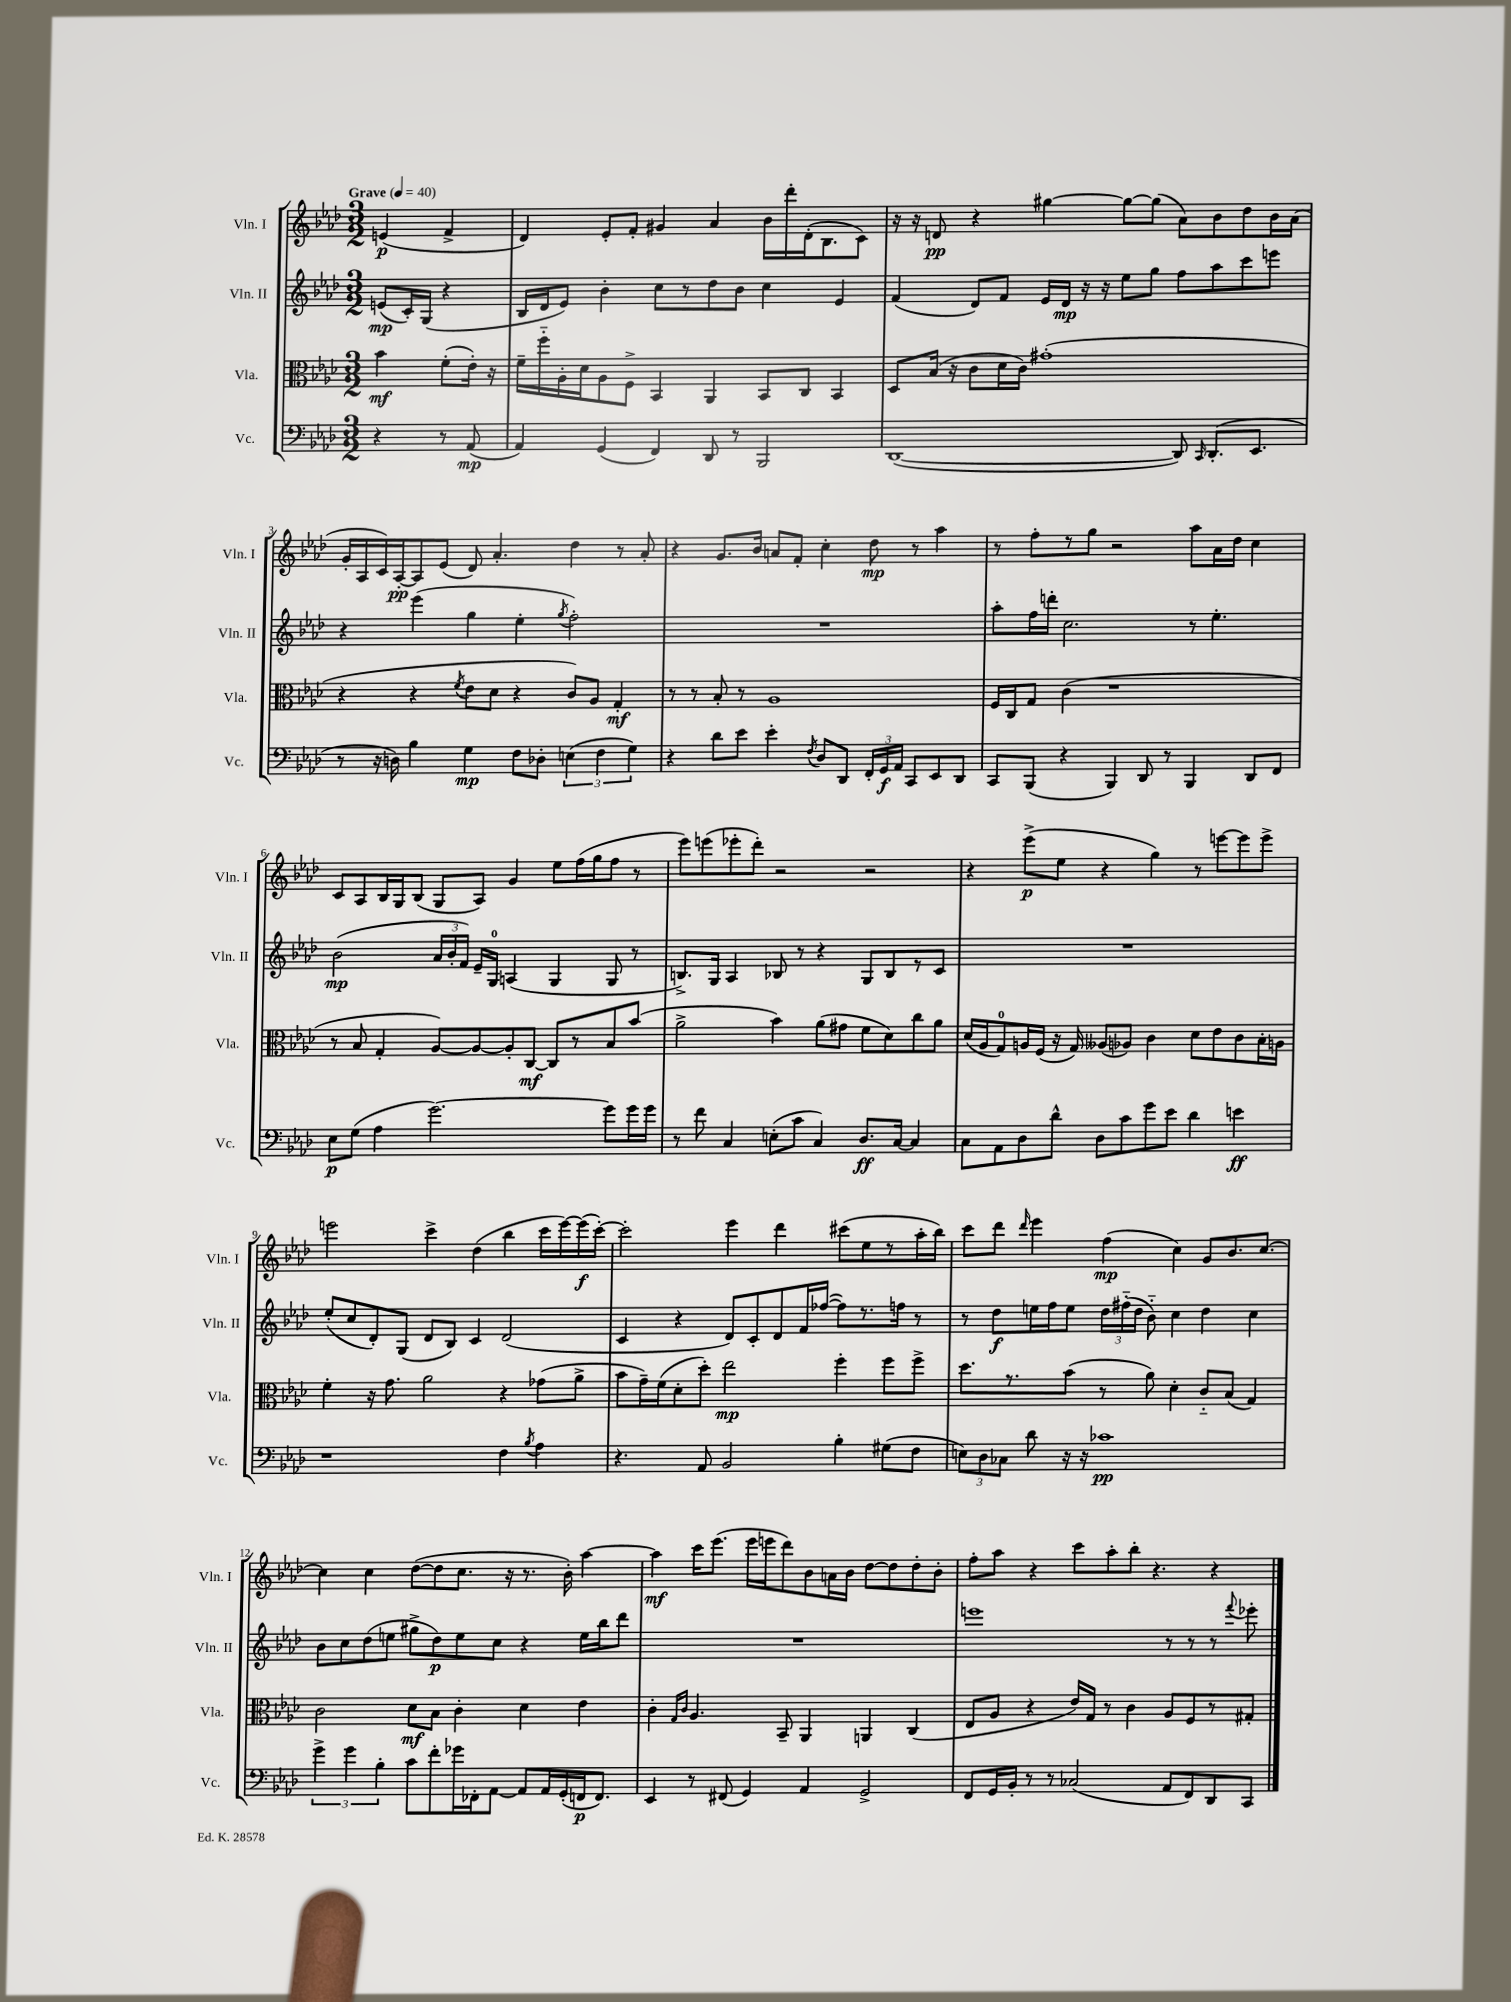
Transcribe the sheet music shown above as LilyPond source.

<<
\new StaffGroup <<
\new Staff = "s0" \with { instrumentName = "Vln. I" shortInstrumentName = "Vln. I" } {
    \clef treble \key aes \major \numericTimeSignature \time 3/2 \partial 2 \tempo "Grave" 4 = 40
    \autoBeamOff e'4\p( f'4-> |
    des'4) ees'8[-. f'8]-. gis'4 aes'4 bes'16[ des'''16-. des'16-.( bes8. c'8]) |
    r16 r16 d'8\pp r4 gis''4~ gis''8[~ gis''8]( aes'8[) bes'8 des''8 bes'16 aes'16]( |
    g'16[-. aes16 c'16) aes16~-.\pp aes8 ees'8]( des'8) aes'4.-. des''4 r8 aes'8-. |
    r4 g'8.[ bes'16] a'8[ f'8]-. c''4-. des''8\mp r8 aes''4 |
    r8 f''8[-. r8 g''8] r2 aes''8[ aes'16 des''16] c''4 |
    c'8[ aes8 bes16 g16 bes8]( g8[ aes8]) g'4 ees''8[ f''16( g''16 f''8] r8 |
    ees'''8[) e'''8( ees'''8-. des'''8]-.) r2 r2 |
    r4 ees'''8[->\p( ees''8] r4 g''4) r8 e'''8[~ e'''8 e'''8]-> |
    e'''2 c'''4-> des''4( bes''4 c'''16[ e'''16~) e'''16\f( c'''16]~-.) |
    c'''2-. ees'''4 des'''4 cis'''8[( ees''8 r8 aes''16-. bes''16]) |
    c'''8[ des'''8] \grace { des'''16 } ees'''4 f''4\mp( c''4) g'8[ bes'8. c''8.]~ |
    c''4 c''4 des''8[~( des''8 c''8.] r16 r8. bes'16-.) aes''4~ |
    aes''4\mf c'''16[ ees'''8.]( ees'''16[ e'''16 des'''8) bes'8 a'16 bes'16] des''8[~ des''8 des''8-. bes'8]-. |
    f''8[-. aes''8] r4 c'''8[ aes''8-. bes''8]-. r4. r4 \bar "|." |
}
\new Staff = "s1" \with { instrumentName = "Vln. II" shortInstrumentName = "Vln. II" } {
    \clef treble \key aes \major \numericTimeSignature \time 3/2 \partial 2
    \autoBeamOff e'8[\mp( c'16-.) g16]( r4 |
    bes16[ des'16 ees'8]) bes'4-. c''8[ r8 des''8 bes'8] c''4 ees'4 |
    f'4( des'8[) f'8] ees'16[ des'16]\mp r16 r16 ees''8[ g''8] f''8[ aes''8 c'''8 e'''8] |
    r4 ees'''4( g''4 ees''4-. \acciaccatura { g''8 } f''2-.) |
    R1. |
    aes''8[-. f''16 d'''16]-. c''2. r8 ees''4.-. |
    bes'2\mp( \tuplet 3/2 { aes'16[ bes'16-. f'16]) } ees'16[-- g16]-0 a4( g4 g8 r8 |
    b8.[->) g16] aes4 bes8 r8 r4 g8[ bes8 r8 c'8] |
    R1. |
    ees''8[-.( c''8 des'8-.) g8]( des'8[ bes8]) c'4 des'2( |
    c'4 r4 des'8[) c'8-. des'8 f'16 fes''16]~( fes''8[) r8. f''16] r8 |
    r8 des''8[\f e''16 f''16 e''8] \tuplet 3/2 { des''16[ fis''16-_( des''16] } bes'8-_) c''4 des''4 c''4 |
    bes'8[ c''8 des''8( e''8] gis''8[-> des''8\p) e''8 c''8] r4 e''16[ bes''16 des'''8] |
    R1. |
    e'''1 r8 r8 r8 \appoggiatura { f'''8 } ees'''8-. \bar "|." |
}
\new Staff = "s2" \with { instrumentName = "Vla." shortInstrumentName = "Vla." } {
    \clef alto \key aes \major \numericTimeSignature \time 3/2 \partial 2
    \autoBeamOff bes'4\mf f'8[-.( ees'16]-.) r16 |
    f'16[-- f''16-_ aes16-. des'16 aes8 f8]-> bes,4 aes,4 bes,8[ c8] bes,4 |
    des8[ bes16]( r16 c'8[ des'16 c'16]) gis'1-.( |
    r4 r4 \acciaccatura { f'8 } ees'8[ des'8] r4 c'8[) aes8] g4-.\mf |
    r8 r8 bes8-. r8 aes1 |
    f16[ c16 g8] c'4( r1 |
    r8 bes8 g4-. aes8[~) aes8~ aes8-. c8]~\mf c8[ r8 bes8 bes'8]( |
    aes'2-> bes'4) aes'8[( gis'8] f'8[ des'8) c''8 aes'8] |
    des'16[( aes16 g8-0) a16 f16]( r16 g16) aeses8[( aes8]) c'4 des'8[ ees'8 c'8 bes16-. a16] |
    f'4-. r16 g'8. aes'2 r4 ges'8[( aes'8]-> |
    bes'8[ g'16--) f'16( des'8-. des''8]-.) ees''2\mp f''4-. f''8[ f''8]-> |
    des''8.[ r8. bes'8]( r8 aes'8) des'4-. c'8[-_ bes8]( g4) |
    c'2 des'8[\mf bes8] c'4-. des'4 ees'4 |
    c'4-. \grace { g16[ c'16] } aes4. bes,8-- aes,4 a,4 c4( |
    ees8[ aes8] r4 ees'16[) g16] r8 c'4 aes8[ f8 r8 gis8]-. \bar "|." |
}
\new Staff = "s3" \with { instrumentName = "Vc." shortInstrumentName = "Vc." } {
    \clef bass \key aes \major \numericTimeSignature \time 3/2 \partial 2
    \autoBeamOff r4 r8 aes,8\mp( |
    aes,4) g,4( f,4) des,8 r8 bes,,2 |
    des,1~( des,8) \grace { c,16 } des,8.[-.( ees,8.] |
    r8 r16 d16) bes4 g4\mp f8[ des8]-. \tuplet 3/2 { e4( f4 g4) } |
    r4 des'8[ ees'8] ees'4-. \acciaccatura { f8 } des8[ des,8] \tuplet 3/2 { f,16[-. g,16\f aes,16] } c,8[ ees,8 des,8] |
    c,8[ bes,,8]( r4 bes,,4) des,8 r8 bes,,4 des,8[ f,8] |
    ees8[\p g8]( aes4 g'2.~) g'8[ g'16 g'16] |
    r8 f'8 c4 e8[-.( c'8] c4) des8.[\ff c16]~ c4 |
    c8[ aes,8 des8 des'8]-^ des8[ c'8 g'8 ees'8] des'4 e'4\ff |
    r1 f4 \acciaccatura { bes8 } aes4 |
    r4. aes,8 bes,2 bes4-. gis8[( f8] |
    \tuplet 3/2 { e8[) des8 ces8] } des'8 r16 r16 ces'1\pp |
    \tuplet 3/2 { g'4-> g'4 bes4-. } c'8[ f'8-. ges'16 fes,16-. aes,8]~ aes,8[ aes,16 g,16-.( f,16\p f,8.]) |
    ees,4 r8 fis,8( g,4) aes,4 g,2-> |
    f,8[ g,16 bes,16]-. r8 r8 ces2( aes,8[ f,8) des,8 c,8] \bar "|." |
}
>>
>>
